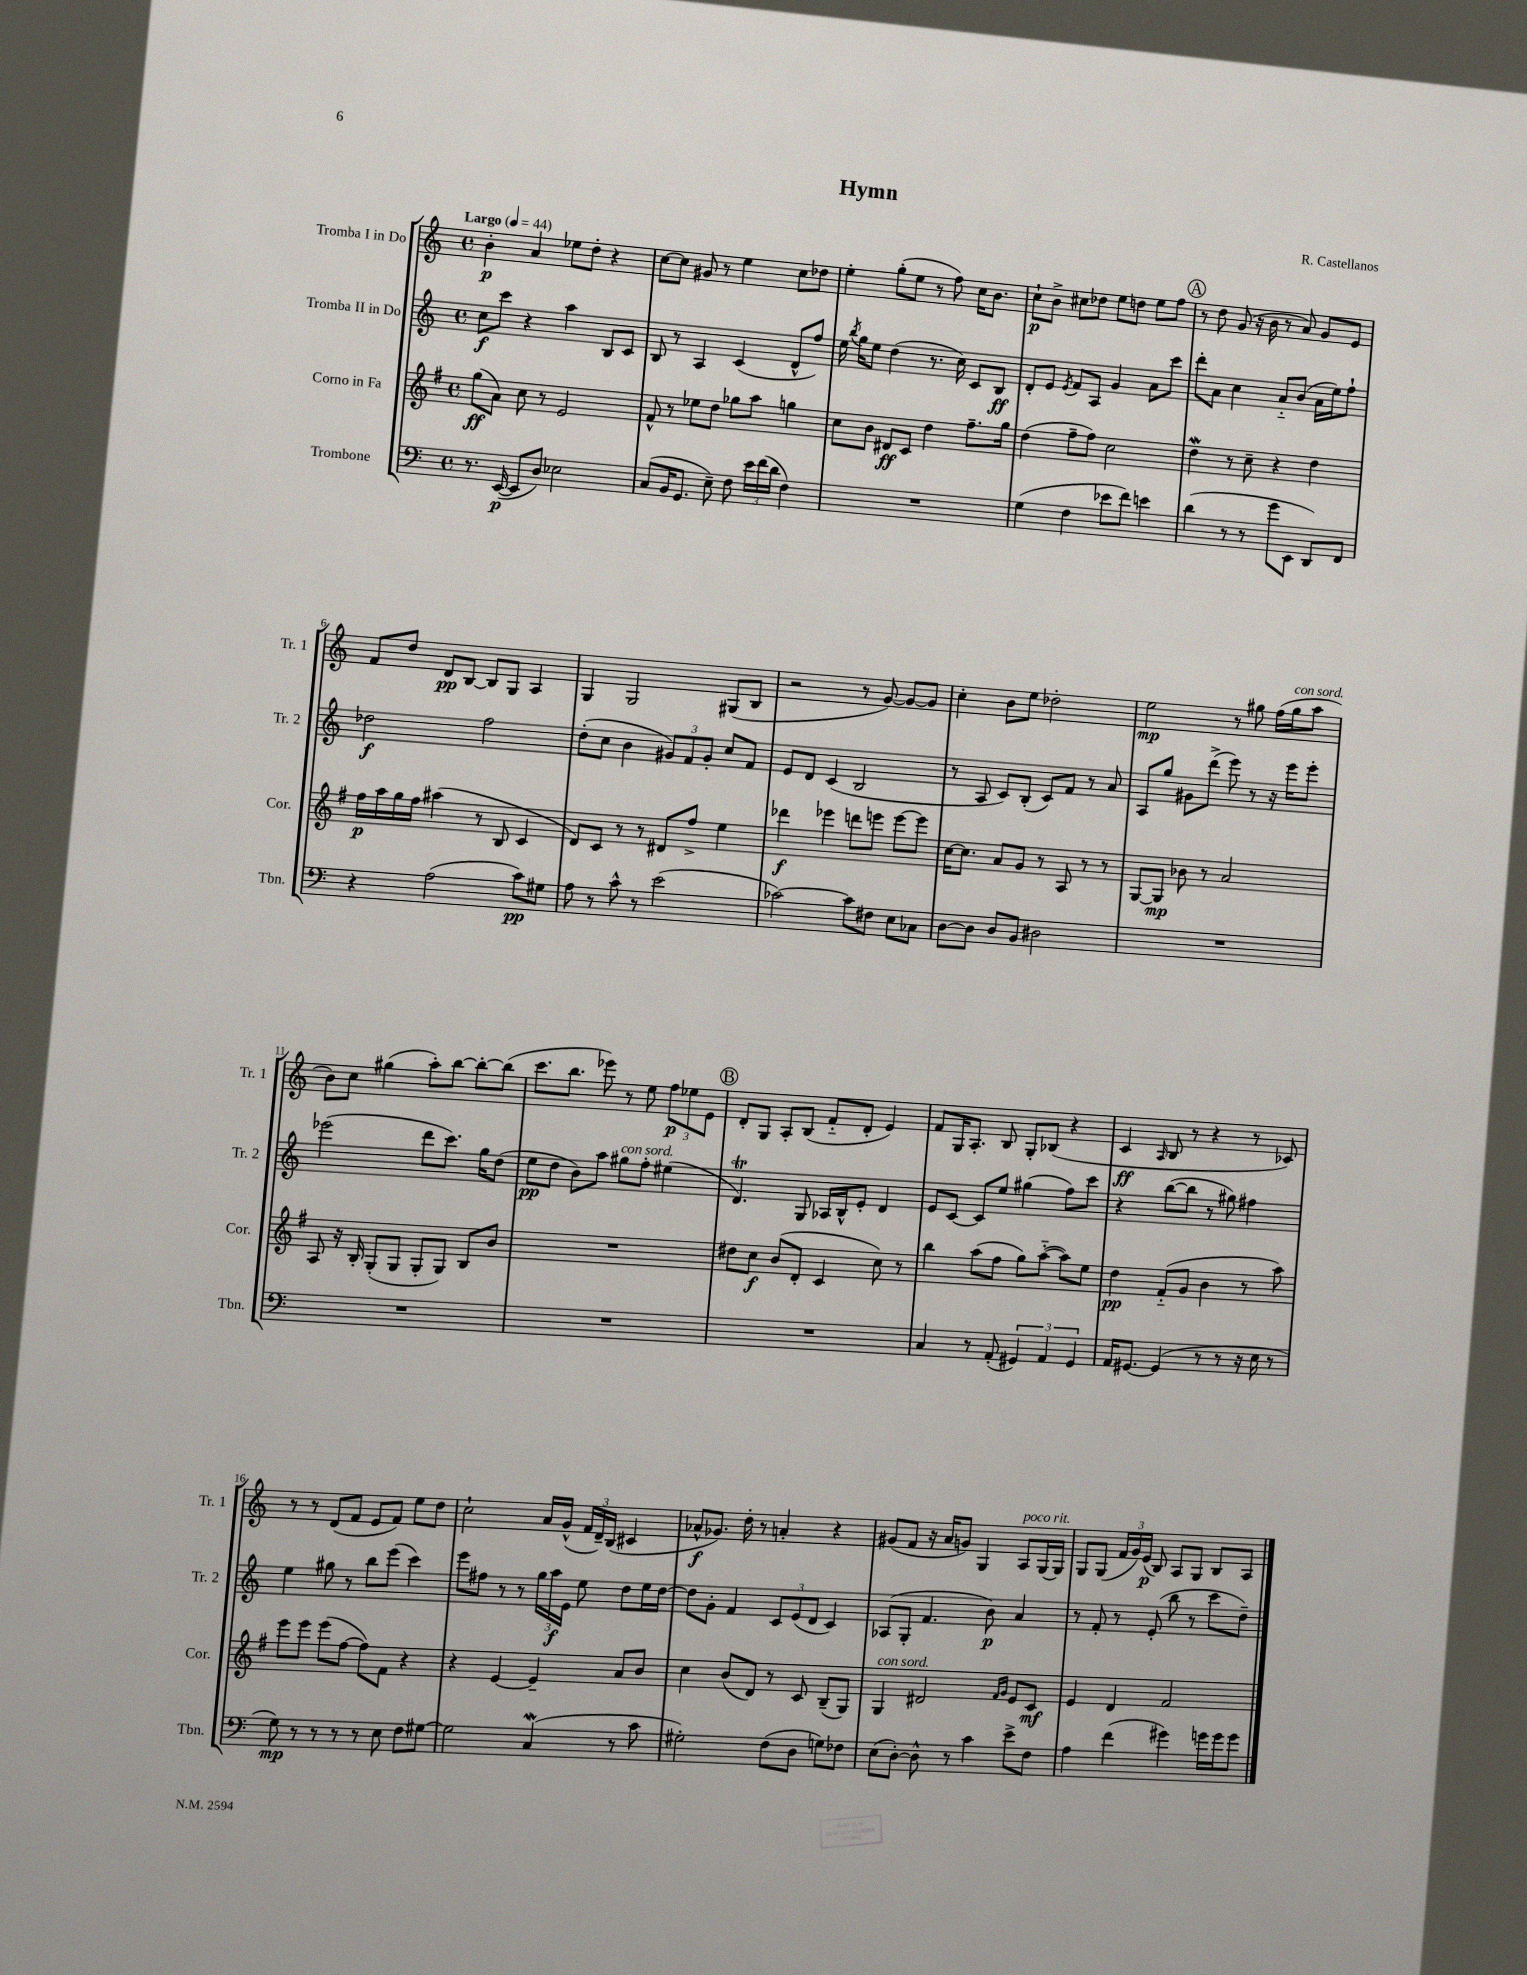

**kern	**dynam	**kern	**dynam	**kern	**dynam	**kern	**dynam
*part4	*part4	*part3	*part3	*part2	*part2	*part1	*part1
*staff4	*staff4	*staff3	*staff3	*staff2	*staff2	*staff1	*staff1
*I"Trombone	*	*I"Corno in Fa	*	*I"Tromba II in Do	*	*I"Tromba I in Do	*
*I'Tbn.	*	*I'Cor.	*	*I'Tr. 2	*	*I'Tr. 1	*
*clefF4	*	*clefG2	*	*clefG2	*	*clefG2	*
*k[]	*	*k[f#]	*	*k[]	*	*k[]	*
*M4/4	*	*M4/4	*	*M4/4	*	*M4/4	*
*met(c)	*	*met(c)	*	*met(c)	*	*met(c)	*
*MM44	*	*MM44	*	*MM44	*	*MM44	*
=1	=1	=1	=1	=1	=1	=1	=1
!	!	!	!	!	!	!LO:TX:a:B:t=Largo	!
8.r	.	(8gg\L	ff	8cc\L	f	4b'\	p
.	.	8a\J)	.	8ccc\J	.	.	.
([16EE/	p	.	.	.	.	.	.
8EE/L]	.	8cc\	.	4r	.	4a/	.
8D/J)	.	8r	.	.	.	.	.
2E-X\	.	2e/	.	4aa\	.	8ee-X\L	.
.	.	.	.	.	.	8dd'\J	.
.	.	.	.	8B/L	.	4r	.
.	.	.	.	8c/J	.	.	.
=2	=2	=2	=2	=2	=2	=2	=2
(8C/L	.	8f#^^/	.	8B/	.	[8cc\L	.
16BB/K	.	8r	.	8r	.	8cc\J]	.
8.GG/J	.	.	.	.	.	.	.
.	.	8ee-X\L	.	4A/	.	8g#X/	.
8E~\)	.	8dd\J	.	.	.	8r	.
8F\	.	8gg-X\L	.	(4c/	.	4ee\	.
24e\LL	.	8aa\J	.	.	.	.	.
(24f\	.	.	.	.	.	.	.
24d\JJ	.	.	.	.	.	.	.
4F\)	.	4ggn\	.	8d^^/L	.	8cc\L	.
.	.	.	.	8ff/J)	.	8dd-X\J	.
=3	=3	=3	=3	=3	=3	=3	=3
1r	.	8cc\L	.	16ee\	.	4ee'\	.
.	.	.	.	8qbb/	.	.	.
.	.	.	.	16gg\KL	.	.	.
.	.	8b\J	.	8ee\J	.	.	.
.	.	8d#X/L	ff	(4dd\	.	(8gg'\L	.
.	.	8c/J	.	.	.	8ee\J	.
.	.	4dd\	.	8.r	.	8r	.
.	.	.	.	.	.	8ff\)	.
.	.	.	.	16cc\)	.	.	.
.	.	8.ff#~\L	.	8c/L	.	16cc\KL	.
.	.	.	.	.	.	8.b\J	.
.	.	.	.	8B/J	ff	.	.
.	.	16gg\Jk	.	.	.	.	.
=4	=4	=4	=4	=4	=4	=4	=4
(4G\	.	(4dd\	.	8d'/L	.	8cc`\L	p
.	.	.	.	8e/J	.	8b^\J	.
.	.	.	.	8qe/	.	.	.
4F\	.	8ff#~\L	.	8f/L	.	8cc#X\L	.
.	.	8ff#\J)	.	8A/J	.	8dd-X\J	.
8e-X\L	.	2cc\	.	4g/	.	8ee\L	.
8f\J)	.	.	.	.	.	8ddn\J	.
4en\	.	.	.	8a\L	.	8ee\L	.
.	.	.	.	8ccc\J	.	8ff\J	.
!!LO:REH:place=s1:t=A
=5	=5	=5	=5	=5	=5	=5	=5
(4d\	.	4ddW\	.	8ddd'\L	.	8r	.
.	.	.	.	8a\J	.	8dd\	.
8r	.	8r	.	4cc\	.	(8g/	.
8r	.	8cc~\	.	.	.	16r	.
.	.	.	.	.	.	16b\	.
8g\L	.	4r	.	8a/L	.	8r	.
8EE\J	.	.	.	(8b/J	.	8a/)	.
8DD/L)	.	4dd\	.	16a\LL	.	8g/L	.
.	.	.	.	16ee\J)	.	.	.
8FF/J	.	.	.	8ff`\J	.	8e/J	.
!!LO:LB:g=z
=6	=6	=6	=6	=6	=6	=6	=6
4r	.	16ff#\LL	p	2dd-X\	f	8f/L	.
.	.	16aa\	.	.	.	.	.
.	.	16gg\	.	.	.	8dd/J	.
.	.	16ff#\JJ	.	.	.	.	.
(2A\	.	(4aa#X\	.	.	.	8d/L	pp
.	.	.	.	.	.	[8B/J	.
.	.	8r	.	2ff\	.	8B/L]	.
.	.	8B/	.	.	.	8G/J	.
8c\L)	pp	4c/	.	.	.	4A/	.
8G#X\J	.	.	.	.	.	.	.
=7	=7	=7	=7	=7	=7	=7	=7
8A\	.	8d/L)	.	(8dd'\L	.	4G/	.
8r	.	8c/J	.	8cc\J	.	.	.
8c^^\	.	8r	.	4b\	.	2G/	.
8r	.	8r	.	.	.	.	.
(2e\	.	8d#X/L	.	12g#X/L)	.	.	.
.	.	.	.	12f/	.	.	.
.	.	8ff#^/J	.	.	.	.	.
.	.	.	.	12g#'/J	.	.	.
.	.	4ee\	.	8cc/L	.	(8G#X/L	.
.	.	.	.	8f/J	.	8B/J	.
=8	=8	=8	=8	=8	=8	=8	=8
[2c-X\)	.	4ddd-X\	f	8e/L	.	2r	.
.	.	.	.	8d/J	.	.	.
.	.	4eee-X\	.	(4c/	.	.	.
8c-\L]	.	8dddn\L	.	2B/	.	8r	.
8F#X\J	.	8eeen\J	.	.	.	[8g/)	.
8E\L	.	[8eee\L	.	.	.	8g/L_	.
8C-X\J	.	8eee\J]	.	.	.	8g/J]	.
=9	=9	=9	=9	=9	=9	=9	=9
[8D\L	.	[16cc\KL	.	8r	.	4cc'\	.
.	.	8.cc\J]	.	.	.	.	.
8D\J]	.	.	.	8A/	.	.	.
8D/L	.	8a/L	.	8c/L)	.	8b\L	.
8BB/J	.	8g/J	.	(8B'/J	.	8ee\J	.
2D#X\	.	8r	.	8c/L)	.	2dd-X'\	.
.	.	8A/	.	8f/J	.	.	.
.	.	8r	.	8r	.	.	.
.	.	8r	.	8a/	.	.	.
=10	=10	=10	=10	=10	=10	=10	=10
1r	.	[8G/L	.	8A/L	.	2ee\	mp
.	.	8G/J]	mp	8gg/J	.	.	.
.	.	8b-X\	.	8g#X\L	.	.	.
.	.	8r	.	(8ddd^\J	.	.	.
.	.	2a/	.	8eee\)	.	8r	.
.	.	.	.	8r	.	8gg#X\	.
.	.	.	.	16r	.	(16ff\LL	.
!	!	!	!	!	!	!LO:TX:a:i:t=con sord.	!
.	.	.	.	16eee\KL	.	16gg#\J	.
.	.	.	.	8eee'\J	.	8aa\J	.
!!LO:LB:g=z
=11	=11	=11	=11	=11	=11	=11	=11
1r	.	8A/	.	(2eee-X\	.	8b\L)	.
.	.	16r	.	.	.	8cc\J	.
.	.	16B'/	.	.	.	.	.
.	.	(8G'/L	.	.	.	(4gg#X\	.
.	.	8G/J	.	.	.	.	.
.	.	8G'/L	.	8ddd\L	.	8aa'\L)	.
.	.	8G/J)	.	8.ccc\J)	.	[8bb\J	.
.	.	8B/L	.	.	.	8bb'\L_	.
.	.	.	.	16gg\KL	.	.	.
.	.	8b/J	.	(8dd\J	.	(8bb\J]	.
=12	=12	=12	=12	=12	=12	=12	=12
1r	.	1r	.	8ee\L	pp	8.ccc\L	.
.	.	.	.	8dd\J	.	.	.
.	.	.	.	.	.	8.bb\J	.
.	.	.	.	8b\L)	.	.	.
.	.	.	.	8aa\J	.	8eee-X\)	.
!	!	!	!	!LO:TX:a:i:t=con sord.	!	!	!
.	.	.	.	8gg#X\L	.	8r	.
.	.	.	.	8ff'\J	.	8ee\	.
.	.	.	.	(4ee#X\	.	12ff\L	p
.	.	.	.	.	.	12ee-X\	.
.	.	.	.	.	.	12e\J	.
!!LO:REH:place=s1:t=B
=13	=13	=13	=13	=13	=13	=13	=13
1r	.	8dd#X\L	.	4.dT/)	.	8d'/L	.
.	.	8cc\J	f	.	.	8G/J	.
.	.	(8b/L	.	.	.	8A'/L	.
.	.	8d'/J	.	8G/	.	(8B/J	.
.	.	4c/	.	16A-X/LL	.	8f/L	.
.	.	.	.	16B^^/J	.	.	.
.	.	.	.	8e'/J	.	8d'/J	.
.	.	8cc\)	.	4d/	.	4e/)	.
.	.	8r	.	.	.	.	.
=14	=14	=14	=14	=14	=14	=14	=14
4C/	.	4bb\	.	8e/L	.	8f/L	.
.	.	.	.	[8c/J	.	16G/K	.
.	.	.	.	.	.	8.A'/J	.
8r	.	(8aa\L	.	8c/L]	.	.	.
(8AA'/	.	8ff#\J	.	8ee/J	.	8B/	.
6GG#X/)	.	8gg\L)	.	(4gg#X\	.	8G'/L	.
.	.	([8aa\J	.	.	.	(8B-X/J	.
6AA/	.	.	.	.	.	.	.
.	.	8aa\L])	.	8ff\L)	.	4r	.
6GG#/	.	.	.	.	.	.	.
.	.	8ee\J	.	8ccc\J	.	.	.
=15	=15	=15	=15	=15	=15	=15	=15
16AA/KL	.	4dd\	pp	4r	.	4c/	ff
[8.GG#X/J	.	.	.	.	.	.	.
.	.	.	.	.	.	16qqA/	.
(4GG#/]	.	(8f#/L	.	([8bb\L	.	8B/	.
.	.	8g/J	.	8bb\J]	.	8r	.
8r	.	4b\	.	8r	.	4r	.
8r	.	.	.	8gg#X\)	.	.	.
16r	.	8r	.	4ff#X\	.	8r	.
16E\	.	.	.	.	.	.	.
8r	.	8aa\)	.	.	.	8c-X/)	.
!!LO:LB:g=z
=16	=16	=16	=16	=16	=16	=16	=16
8G\)	mp	8eee\L	.	4ee\	.	8r	.
8r	.	8eee\J	.	.	.	8r	.
8r	.	(8eee\L	.	8gg#X\	.	(8d/L	.
8r	.	[8ff#\J	.	8r	.	8f/J	.
8r	.	8ff#\L])	.	8bb\L	.	8e/L	.
8E\	.	8f#\J	.	(8eee\J	.	8f/J)	.
8F\L	.	4r	.	4ccc\)	.	8ee\L	.
[8G#X\J	.	.	.	.	.	8dd\J	.
=17	=17	=17	=17	=17	=17	=17	=17
2G#\]	.	4r	.	8eee\L	.	2cc`\	.
.	.	.	.	8ff#X\J	.	.	.
.	.	[4e/	.	8r	.	.	.
.	.	.	.	8r	.	.	.
(4Cw/	.	4e~/]	.	24gg\LL	.	16a/LL	.
.	.	.	.	24aa\	f	.	.
.	.	.	.	.	.	(16g^^/JJ	.
.	.	.	.	24e\JJ	.	.	.
.	.	.	.	8ee\	.	24f/LL	.
.	.	.	.	.	.	24d~/)	.
.	.	.	.	.	.	(24B/JJ	.
8r	.	8a/L	.	8dd\L	.	4c#X/	.
8c\	.	8b/J	.	16ee\L	.	.	.
.	.	.	.	[16dd\JJ	.	.	.
=18	=18	=18	=18	=18	=18	=18	=18
2G#X'\)	.	4cc\	.	8dd\L]	.	8a-X^^/L	f
.	.	.	.	8g'\J	.	8.g-X/J)	.
.	.	(8b/L	.	4f/	.	.	.
.	.	.	.	.	.	16dd'\	.
.	.	8d/J)	.	.	.	8r	.
(8F\L	.	8r	.	12c/L	.	4an'/	.
.	.	.	.	(12e/	.	.	.
8D\J	.	8c/	.	.	.	.	.
.	.	.	.	12d/J	.	.	.
8Gn\L)	.	(8B~/L	.	4c/)	.	4r	.
8F-X\J	.	8G/J)	.	.	.	.	.
=19	=19	=19	=19	=19	=19	=19	=19
!	!	!LO:TX:a:i:t=con sord.	!	!	!	!	!
(8E\L	.	4G/	.	(8A-X/L	.	(8g#X/L	.
[8D'\J)	.	.	.	8G'/J	.	8f/J	.
8D^^\]	.	2d#X/	.	4.f/	.	16r	.
.	.	.	.	.	.	16a/KL	.
8r	.	.	.	.	.	8gn/J)	.
4c\	.	.	.	.	.	4G/	.
.	.	.	.	8b\)	p	.	.
.	.	16qqf#/LL	.	.	.	.	.
.	.	16qqg/JJ	.	.	.	.	.
!	!	!	!	!	!	!LO:TX:a:i:t=poco rit.	!
8e^\L	.	8e/L	.	4a/	.	8A/L	.
8F\J	.	8c/J	mf	.	.	[16G/L	.
.	.	.	.	.	.	16G/JJ]	.
=20	=20	=20	=20	=20	=20	=20	=20
4A\	.	4e/	.	8r	.	8G/L	.
.	.	.	.	8f'/	.	(8G/J	.
(4f\	.	4d/	.	8r	.	24f/LL	.
.	.	.	.	.	.	24g/)	.
.	.	.	.	.	.	(24e/JJ	p
.	.	.	.	(8e'/	.	8B/)	.
4g#X\)	.	2f#/	.	8bb\	.	8A/L	.
.	.	.	.	8r	.	8G/J	.
16gn\LL	.	.	.	8ccc\L	.	8B/L	.
16g\J	.	.	.	.	.	.	.
8g\J	.	.	.	8dd~\J)	.	8A/J	.
==	==	==	==	==	==	==	==
*-	*-	*-	*-	*-	*-	*-	*-
